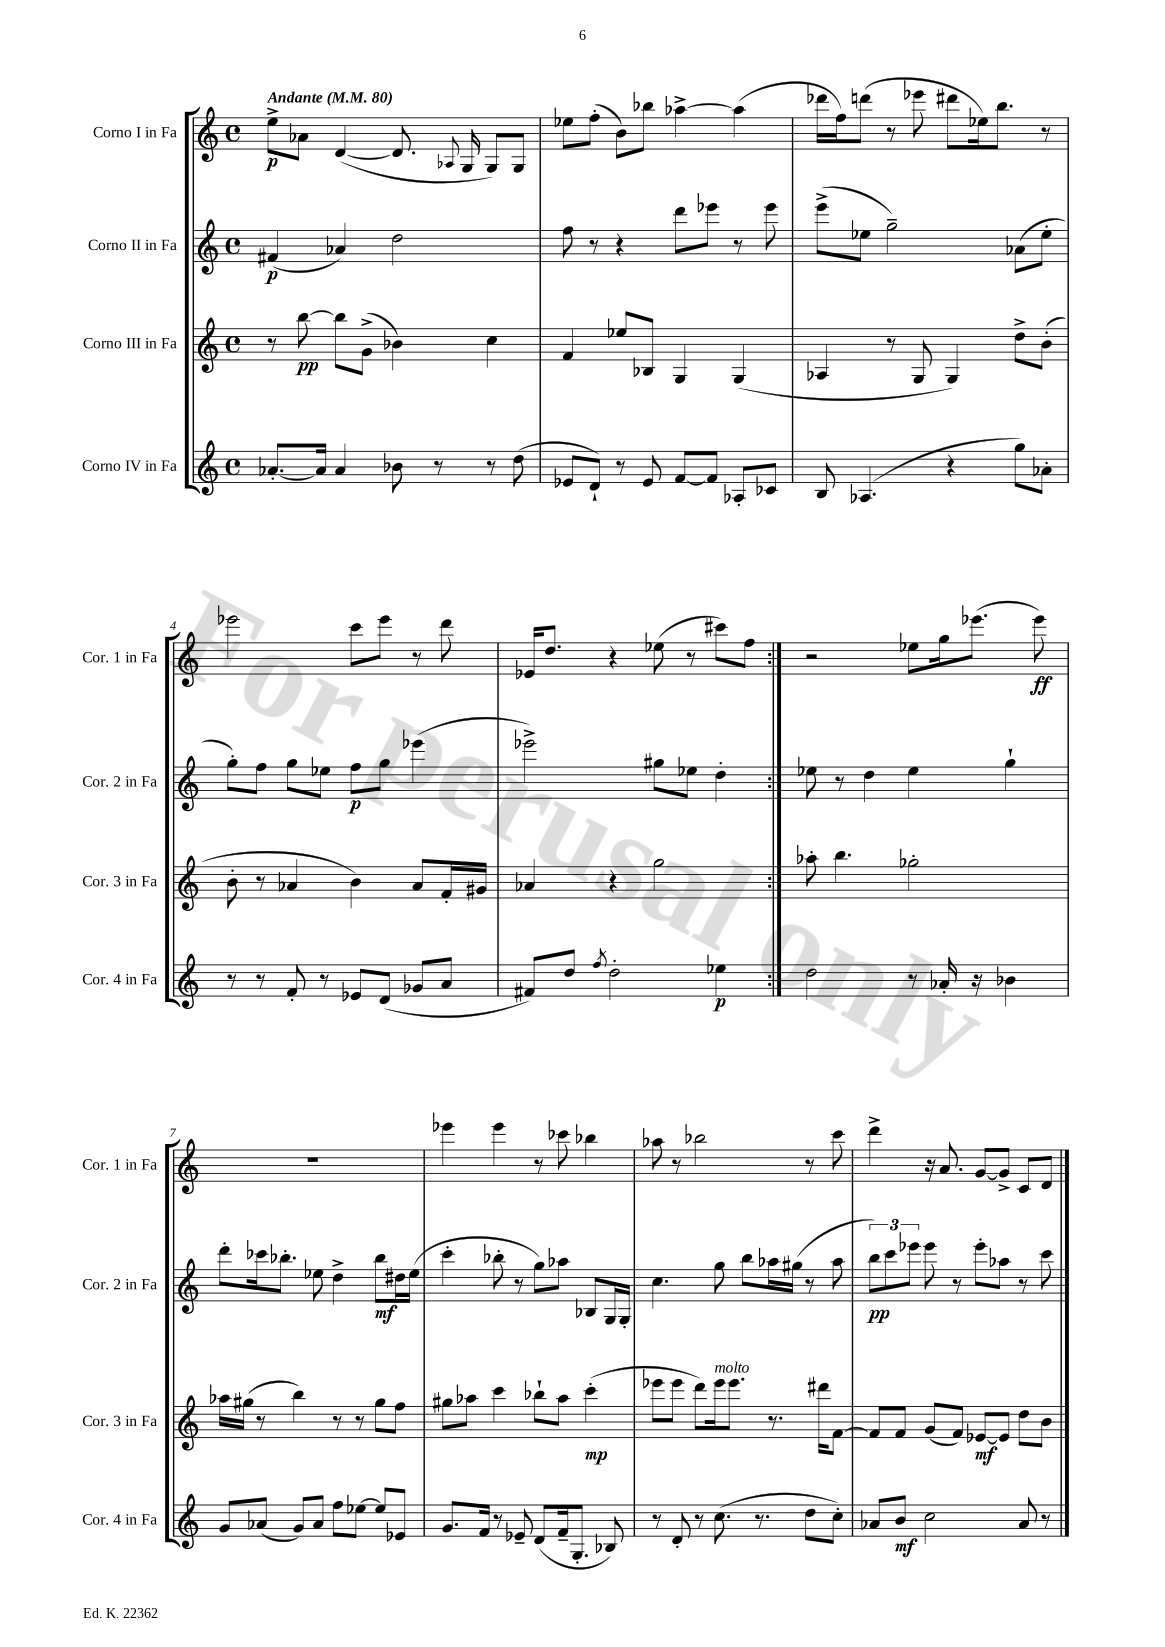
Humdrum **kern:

**kern	**dynam	**kern	**dynam	**kern	**dynam	**kern	**dynam
*part4	*part4	*part3	*part3	*part2	*part2	*part1	*part1
*staff4	*staff4	*staff3	*staff3	*staff2	*staff2	*staff1	*staff1
*I"Corno IV in Fa	*	*I"Corno III in Fa	*	*I"Corno II in Fa	*	*I"Corno I in Fa	*
*I'Cor. 4 in Fa	*	*I'Cor. 3 in Fa	*	*I'Cor. 2 in Fa	*	*I'Cor. 1 in Fa	*
*clefG2	*	*clefG2	*	*clefG2	*	*clefG2	*
*k[]	*	*k[]	*	*k[]	*	*k[]	*
*M4/4	*	*M4/4	*	*M4/4	*	*M4/4	*
*met(c)	*	*met(c)	*	*met(c)	*	*met(c)	*
*MM80	*	*MM80	*	*MM80	*	*MM80	*
=1	=1	=1	=1	=1	=1	=1	=1
!	!	!	!	!	!	!LO:TX:a:B:t=Andante	!
[8.a-X'/L	.	8r	.	(4f#X/	p	8ee^\L	p
.	.	[8bb\	pp	.	.	8a-X\J	.
16a-/Jk]	.	.	.	.	.	.	.
4a-/	.	8bb\L]	.	4a-X/)	.	([4d/	.
.	.	(8g^\J	.	.	.	.	.
8b-X\	.	4b-X\)	.	2dd\	.	8.d/]	.
8r	.	.	.	.	.	.	.
.	.	.	.	.	.	8qqA-X/	.
.	.	.	.	.	.	16G/	.
8r	.	4cc\	.	.	.	8G/L)	.
(8dd\	.	.	.	.	.	8G/J	.
=2	=2	=2	=2	=2	=2	=2	=2
8e-X/L	.	4f/	.	8ff\	.	8ee-X\L	.
8d`/J)	.	.	.	8r	.	(8ff'\J	.
8r	.	8ee-X/L	.	4r	.	8b\L)	.
8e-/	.	8B-X/J	.	.	.	8bb-X\J	.
[8f/L	.	4G/	.	8ddd\L	.	[4aa-X^\	.
8f/J]	.	.	.	8eee-X\J	.	.	.
8A-X'/L	.	(4G/	.	8r	.	(4aa-\]	.
8c-X/J	.	.	.	8eee-\	.	.	.
=3	=3	=3	=3	=3	=3	=3	=3
8B/	.	4A-X/	.	(8eee^\L	.	16ddd-X\LL	.
.	.	.	.	.	.	16ff\J)	.
(4.A-X/	.	.	.	8ee-X\J	.	(8dddn\J	.
.	.	8r	.	2gg~\)	.	8r	.
.	.	8G/	.	.	.	8eee-X\	.
4r	.	4G/)	.	.	.	8ddd#X\L	.
.	.	.	.	.	.	16ee-X\k)	.
.	.	.	.	.	.	8.bb\J	.
8gg\L)	.	8dd^\L	.	(8a-X\L	.	.	.
8a-X'\J	.	(8b'\J	.	8ee-'\J	.	8r	.
!!LO:LB:g=z
=4	=4	=4	=4	=4	=4	=4	=4
8r	.	8b'\	.	8gg'\L)	.	2eee-X\	.
8r	.	8r	.	8ff\J	.	.	.
8f'/	.	4a-X/	.	8gg\L	.	.	.
8r	.	.	.	8ee-X\J	.	.	.
8e-X/L	.	4b\)	.	8ff\L	p	8ccc\L	.
(8d/J	.	.	.	8gg\J	.	8eee-\J	.
8g-X/L	.	8a-/L	.	(4eee-X\	.	8r	.
8a/J	.	16f'/L	.	.	.	8ddd\	.
.	.	16g#X/JJ	.	.	.	.	.
=5	=5	=5	=5	=5	=5	=5	=5
8f#X/L)	.	4a-X/	.	2eee-X^\)	.	16e-X/KL	.
.	.	.	.	.	.	8.dd/J	.
8dd/J	.	.	.	.	.	.	.
8qff/	.	.	.	.	.	.	.
2dd'\	.	4r	.	.	.	4r	.
.	.	2gg\	.	8gg#X\L	.	(8ee-X\	.
.	.	.	.	8ee-X\J	.	8r	.
4ee-X\	p	.	.	4dd'\	.	8ccc#X\L)	.
.	.	.	.	.	.	8ff\J	.
=6:|!	=6:|!	=6:|!	=6:|!	=6:|!	=6:|!	=6:|!	=6:|!
2dd\	.	8aa-X'\	.	8ee-X\	.	2r	.
.	.	4.bb\	.	8r	.	.	.
.	.	.	.	4dd\	.	.	.
8r	.	2gg-X'\	.	4ee-\	.	8ee-X\L	.
16a-X'/	.	.	.	.	.	16gg\k	.
16r	.	.	.	.	.	(8.eee-X\J	.
4b-X\	.	.	.	4gg`\	.	.	.
.	.	.	.	.	.	8eee-\)	ff
!!LO:LB:g=z
=7	=7	=7	=7	=7	=7	=7	=7
8g/L	.	16aa-X\LL	.	8ddd'\L	.	1r	.
.	.	(16gg#X\JJ	.	.	.	.	.
(8a-X/J	.	8r	.	16ccc-X\k	.	.	.
.	.	.	.	8.bb-X'\J	.	.	.
8g/L)	.	4bb\)	.	.	.	.	.
8a-/J	.	.	.	8ee-X\	.	.	.
8ff\L	.	8r	.	4dd^\	.	.	.
[8ee-X\J	.	8r	.	.	.	.	.
8ee-/L]	.	8gg#\L	.	8bb-\L	mf	.	.
8e-X/J	.	8ff\J	.	16dd#X\L	.	.	.
.	.	.	.	(16ee-\JJ	.	.	.
=8	=8	=8	=8	=8	=8	=8	=8
8.g/L	.	8gg#X\L	.	4ccc'\	.	4eee-X\	.
.	.	8aa-X\J	.	.	.	.	.
16f/Jk	.	.	.	.	.	.	.
8r	.	4ccc\	.	8bb-X'\	.	4eee-\	.
8e-X~/	.	.	.	8r	.	.	.
(8d/L	.	8bb-X`\L	.	8gg\L)	.	8r	.
16f~/k	.	8aa-\J	.	8aa-X\J	.	8ccc-X\	.
8.G'/J	.	.	.	.	.	.	.
.	.	(4ccc'\	mp	8B-X/L	.	4bb-X\	.
8B-X/)	.	.	.	16G/L	.	.	.
.	.	.	.	16G'/JJ	.	.	.
=9	=9	=9	=9	=9	=9	=9	=9
8r	.	8eee-X\L	.	4.cc\	.	8aa-X\	.
8d'/	.	8eee-\J	.	.	.	8r	.
8r	.	8ddd\L)	.	.	.	2bb-X\	.
!	!	!LO:TX:a:i:t=molto	!	!	!	!	!
(8.cc\	.	16eee-\k	.	8gg\	.	.	.
.	.	8.eee-\J	.	.	.	.	.
.	.	.	.	8bb\L	.	.	.
8.r	.	.	.	.	.	.	.
.	.	8.r	.	16aa-X\L	.	.	.
.	.	.	.	(16gg#X\JJ	.	.	.
8dd\L	.	.	.	8r	.	8r	.
.	.	16ddd#X\KL	.	.	.	.	.
8cc'\J)	.	[8f\J	.	8aa-\	.	8ccc\	.
=10	=10	=10	=10	=10	=10	=10	=10
8a-X/L	.	8f/L]	.	12bb\L)	pp	4ddd^\	.
.	.	.	.	12ccc\	.	.	.
8b/J	mf	8f/J	.	.	.	.	.
.	.	.	.	12eee-X\J	.	.	.
2cc\	.	(8g/L	.	8eee-\	.	16r	.
.	.	.	.	.	.	8.a/	.
.	.	8f/J)	.	8r	.	.	.
.	.	[8e-X/L	mf	8eee-'\L	.	[8g/L	.
.	.	8e-/J]	.	8aa-X\J	.	8g^/J]	.
8a-/	.	8dd\L	.	8r	.	8c/L	.
8r	.	8b\J	.	8ccc\	.	8d/J	.
==	==	==	==	==	==	==	==
*-	*-	*-	*-	*-	*-	*-	*-
